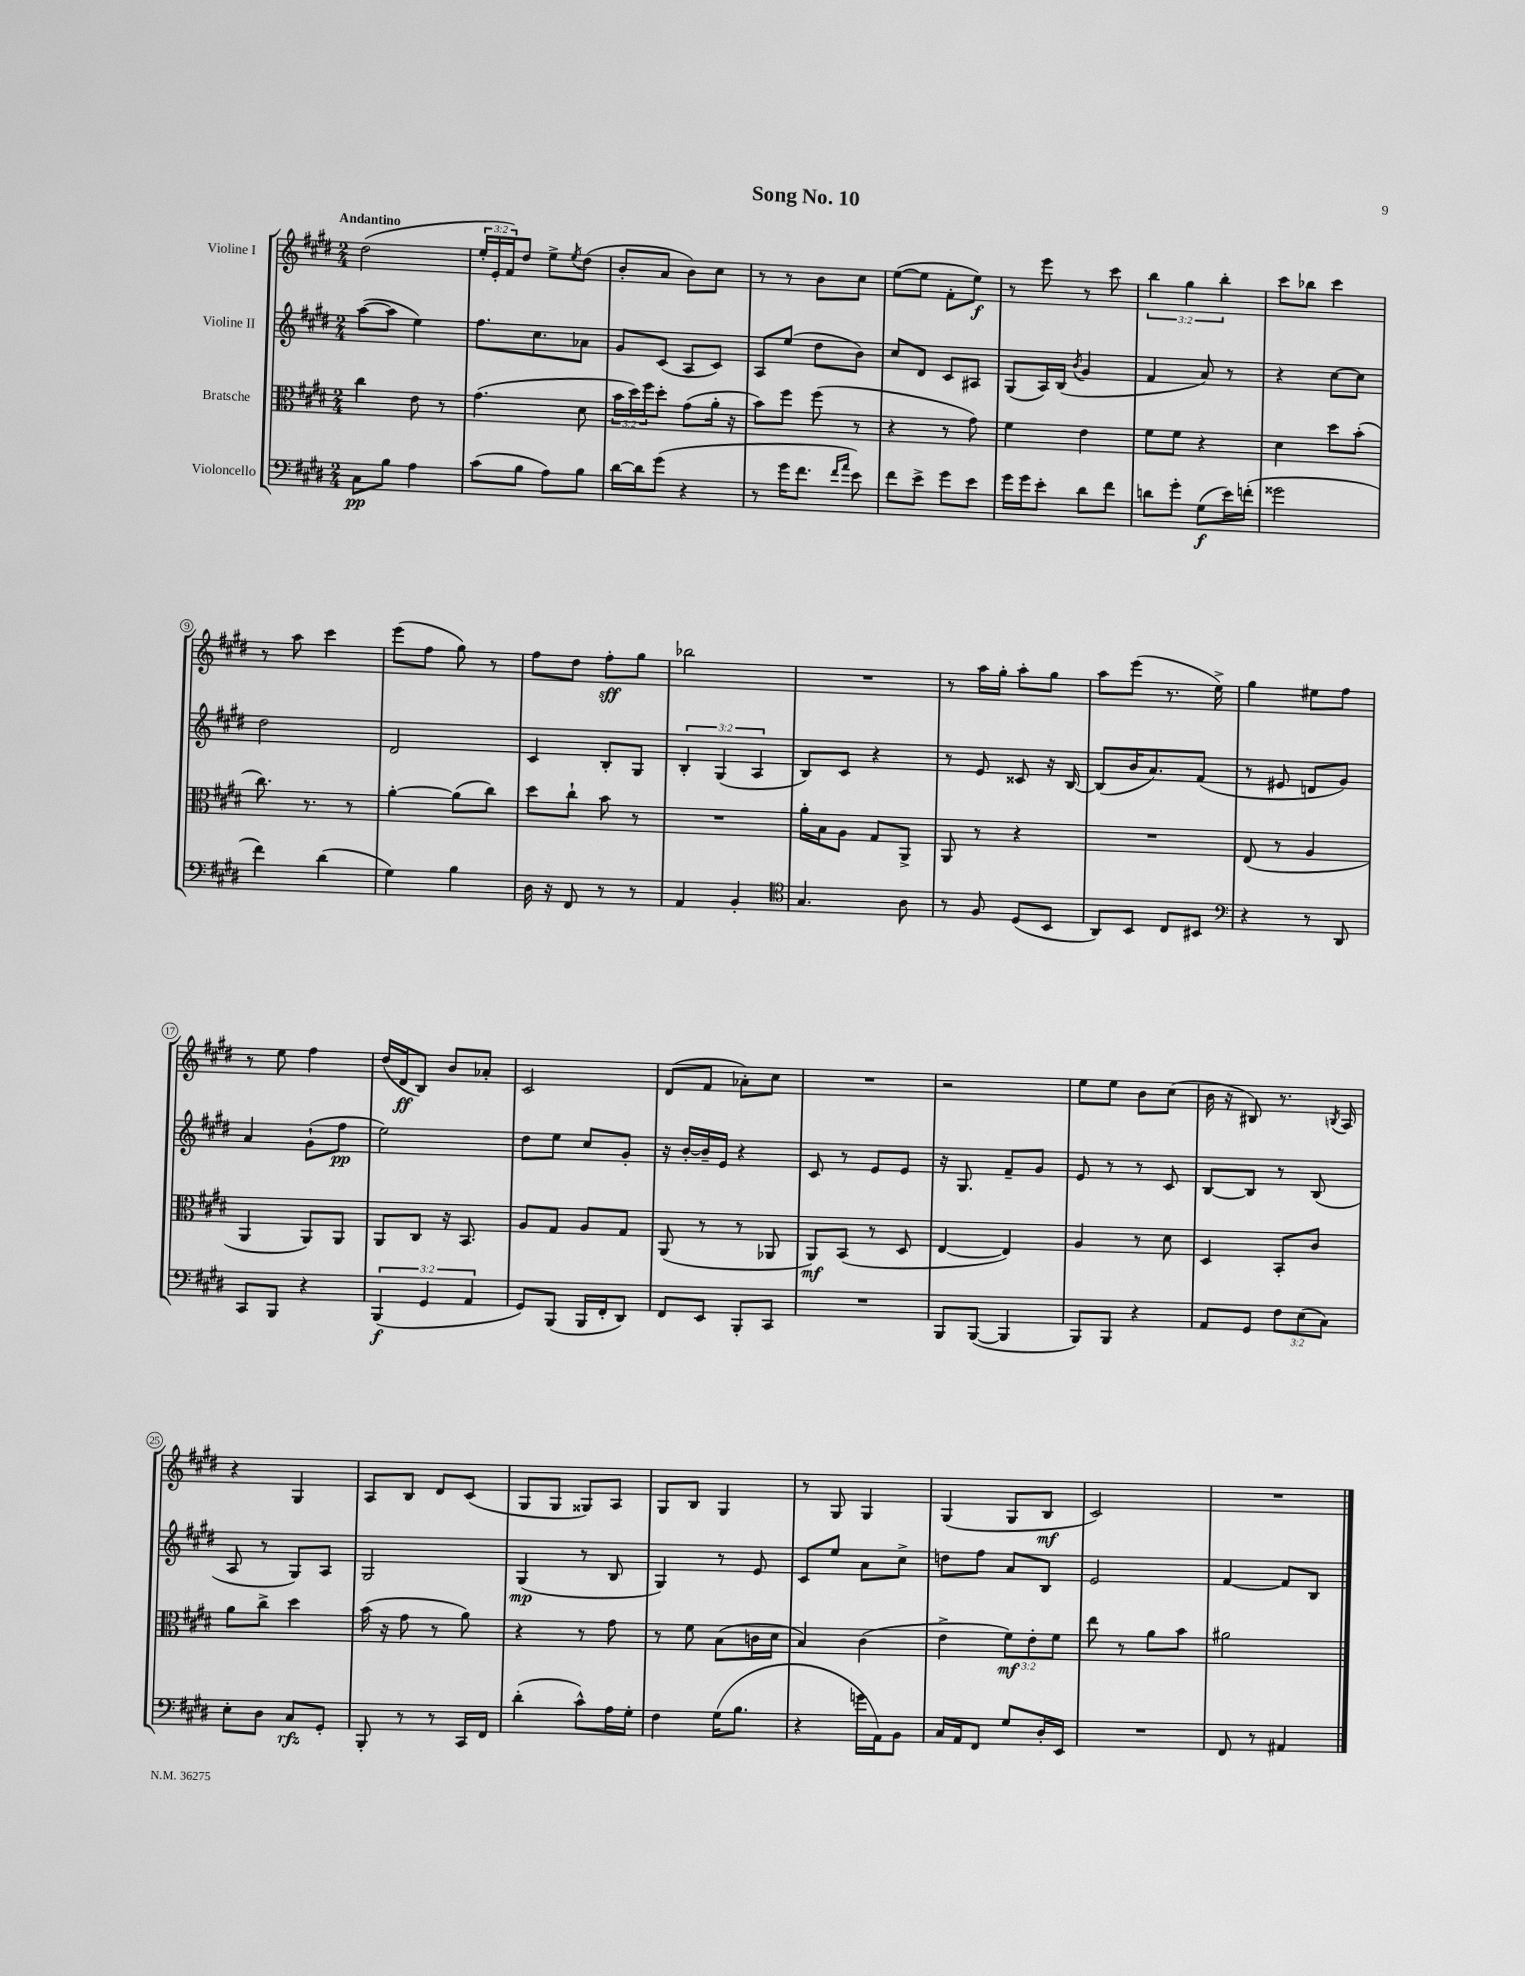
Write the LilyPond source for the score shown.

\header { title = "Song No. 10" }
<<
\new StaffGroup <<
\new Staff = "s0" \with { instrumentName = "Violine I" } {
    \clef treble \key e \major \numericTimeSignature \time 2/4 \override Staff.TupletNumber.text = #tuplet-number::calc-fraction-text \tempo "Andantino"
    dis''2( |
    \tuplet 3/2 { e''16-. e'16-. fis'16) } dis''8 e''8-> \acciaccatura { e''8 } dis''8( |
    b'8-. a'8 b'8) cis''8 |
    r8 r8 b'8 cis''8 |
    e''8~( e''8 fis'8-. e''8\f) |
    r8 e'''8 r8 cis'''8 |
    \tuplet 3/2 { b''4 gis''4 b''4-. } |
    cis'''8 bes''8 cis'''4 |
    r8 a''8 cis'''4 |
    e'''8( fis''8 gis''8) r8 |
    fis''8 dis''8 fis''8-.\sff gis''8 |
    bes''2 |
    R2 |
    r8 a''16 gis''16-. a''8-. gis''8 |
    a''8 e'''8( r8. e''16->) |
    gis''4 eis''8 fis''8 |
    r8 e''8 fis''4 |
    dis''16( dis'16\ff b8) b'8 aes'8-. |
    cis'2 |
    dis'8( fis'8 aes'8-.) cis''8 |
    R2 |
    r2 |
    e''8 e''8 b'8 cis''8( |
    b'16 r16 bis8) r8. \acciaccatura { b8 } a16 |
    r4 gis4 |
    a8 b8 dis'8 cis'8( |
    gis8 gis8 gisis8) a8 |
    gis8 b8 gis4 |
    r8 gis8 gis4 |
    gis4( gis8 b8\mf |
    cis'2) |
    R2 \bar "|." |
}
\new Staff = "s1" \with { instrumentName = "Violine II" } {
    \clef treble \key e \major \numericTimeSignature \time 2/4 \override Staff.TupletNumber.text = #tuplet-number::calc-fraction-text
    a''8~( a''8 e''4) |
    fis''8. cis''8. aes'8 |
    gis'8 cis'8( a8 cis'8) |
    a8 e''8( dis''8 b'8) |
    cis''8 dis'8 cis'8 ais8 |
    gis8( a16) b16( \acciaccatura { b'8 } gis'4 |
    fis'4 a'8) r8 |
    r4 cis''8~ cis''8 |
    dis''2 |
    dis'2 |
    cis'4 b8-. gis8 |
    \tuplet 3/2 { b4-. gis4( a4 } |
    b8) cis'8 r4 |
    r8 e'8 cisis'8 r16 b16~ |
    b8( b'16 a'8.) fis'8( |
    r8 eis'8 d'8 gis'8) |
    a'4 gis'8-!( fis''8\pp |
    e''2) |
    dis''8 e''8 cis''8 gis'8-. |
    r16 b'16~-. b'16-- e'16 r4 |
    cis'8 r8 e'8 e'8 |
    r16 gis8. fis'8-- gis'8 |
    e'8 r8 r8 cis'8 |
    b8~ b8 r8 b8( |
    a8 r8 gis8) a8 |
    gis2 |
    gis4\mp( r8 b8 |
    gis4) r8 e'8 |
    cis'8 e''8 a'8 cis''8-> |
    d''8 fis''8 a'8 b8 |
    e'2 |
    fis'4~ fis'8 b8 \bar "|." |
}
\new Staff = "s2" \with { instrumentName = "Bratsche" } {
    \clef alto \key e \major \numericTimeSignature \time 2/4 \override Staff.TupletNumber.text = #tuplet-number::calc-fraction-text
    cis''4 e'8 r8 |
    gis'4.( dis'8 |
    \tuplet 3/2 { b'16 dis''16) fis''16 } dis''8-. gis'8( a'16-. r16 |
    b'8) fis''8 fis''8( r8 |
    r4 r8 gis'8) |
    fis'4 e'4 |
    fis'8 fis'8 r4 |
    dis'4 dis''8 b'8-.( |
    cis''8.) r8. r8 |
    a'4~-. a'8( cis''8) |
    dis''8 cis''8-! b'8 r8 |
    R2 |
    a'16-. b16 a8 gis8 a,8-> |
    a,8 r8 r4 |
    R2 |
    e8( r8 a4 |
    a,4 a,8) a,8 |
    a,8 cis8 r16 b,8. |
    a8 gis8 a8 gis8 |
    a,8( r8 r8 aes,8 |
    a,8\mf) b,8( r8 dis8 |
    e4~ e4) |
    a4 r8 dis'8 |
    dis4 b,8-. cis'8 |
    a'8 cis''8-> dis''4 |
    b'16( r16 gis'8 r8 a'8) |
    r4 r8 gis'8 |
    r8 fis'8 b8( c'16 dis'16 |
    b4) cis'4( |
    e'4-> \tuplet 3/2 { fis'8\mf) e'8-. fis'8 } |
    e''8 r8 a'8 b'8 |
    ais'2 \bar "|." |
}
\new Staff = "s3" \with { instrumentName = "Violoncello" } {
    \clef bass \key e \major \numericTimeSignature \time 2/4 \override Staff.TupletNumber.text = #tuplet-number::calc-fraction-text
    cis8\pp b8 a4 |
    cis'8( b8 a8) b8 |
    dis'16~ dis'16 gis'8( r4 |
    r8 gis'16 fis'8. \grace { fis'16 a'16 } e'8) |
    fis'8 e'8-> gis'8 e'8 |
    gis'16 gis'16 e'8-. dis'8 fis'8 |
    d'8 gis'8-. gis8\f( e'16) f'16-.( |
    gisis'2 |
    fis'4) dis'4( |
    gis4) b4 |
    dis16 r16 fis,8 r8 r8 |
    a,4 b,4-. |
    \clef tenor gis4. a8 |
    r8 fis8 dis8( b,8 |
    a,8) b,8 cis8 bis,8 |
    \clef bass r4 r8 dis,8 |
    cis,8 b,,8 r4 |
    \tuplet 3/2 { b,,4\f( gis,4 a,4 } |
    gis,8) b,,8( b,,16 fis,16-. dis,8) |
    fis,8 e,8 b,,8-. cis,8 |
    R2 |
    b,,8 b,,8~( b,,4 |
    b,,8) b,,8 r4 |
    a,8 gis,8 \tuplet 3/2 { fis8 e8( cis8) } |
    e8-. dis8 cis8\rfz gis,8-. |
    b,,8-. r8 r8 cis,16 fis,16 |
    dis'4-.( cis'8-^) a16 gis16-. |
    fis4 gis16( b8. |
    r4 g'16 a,16) b,8 |
    cis16 a,16 fis,8 gis8 dis16-. e,16 |
    R2 |
    fis,8 r8 ais,4 \bar "|." |
}
>>
>>
\layout { \context { \Score \override BarNumber.stencil = #(make-stencil-circler 0.1 0.3 ly:text-interface::print) } }
